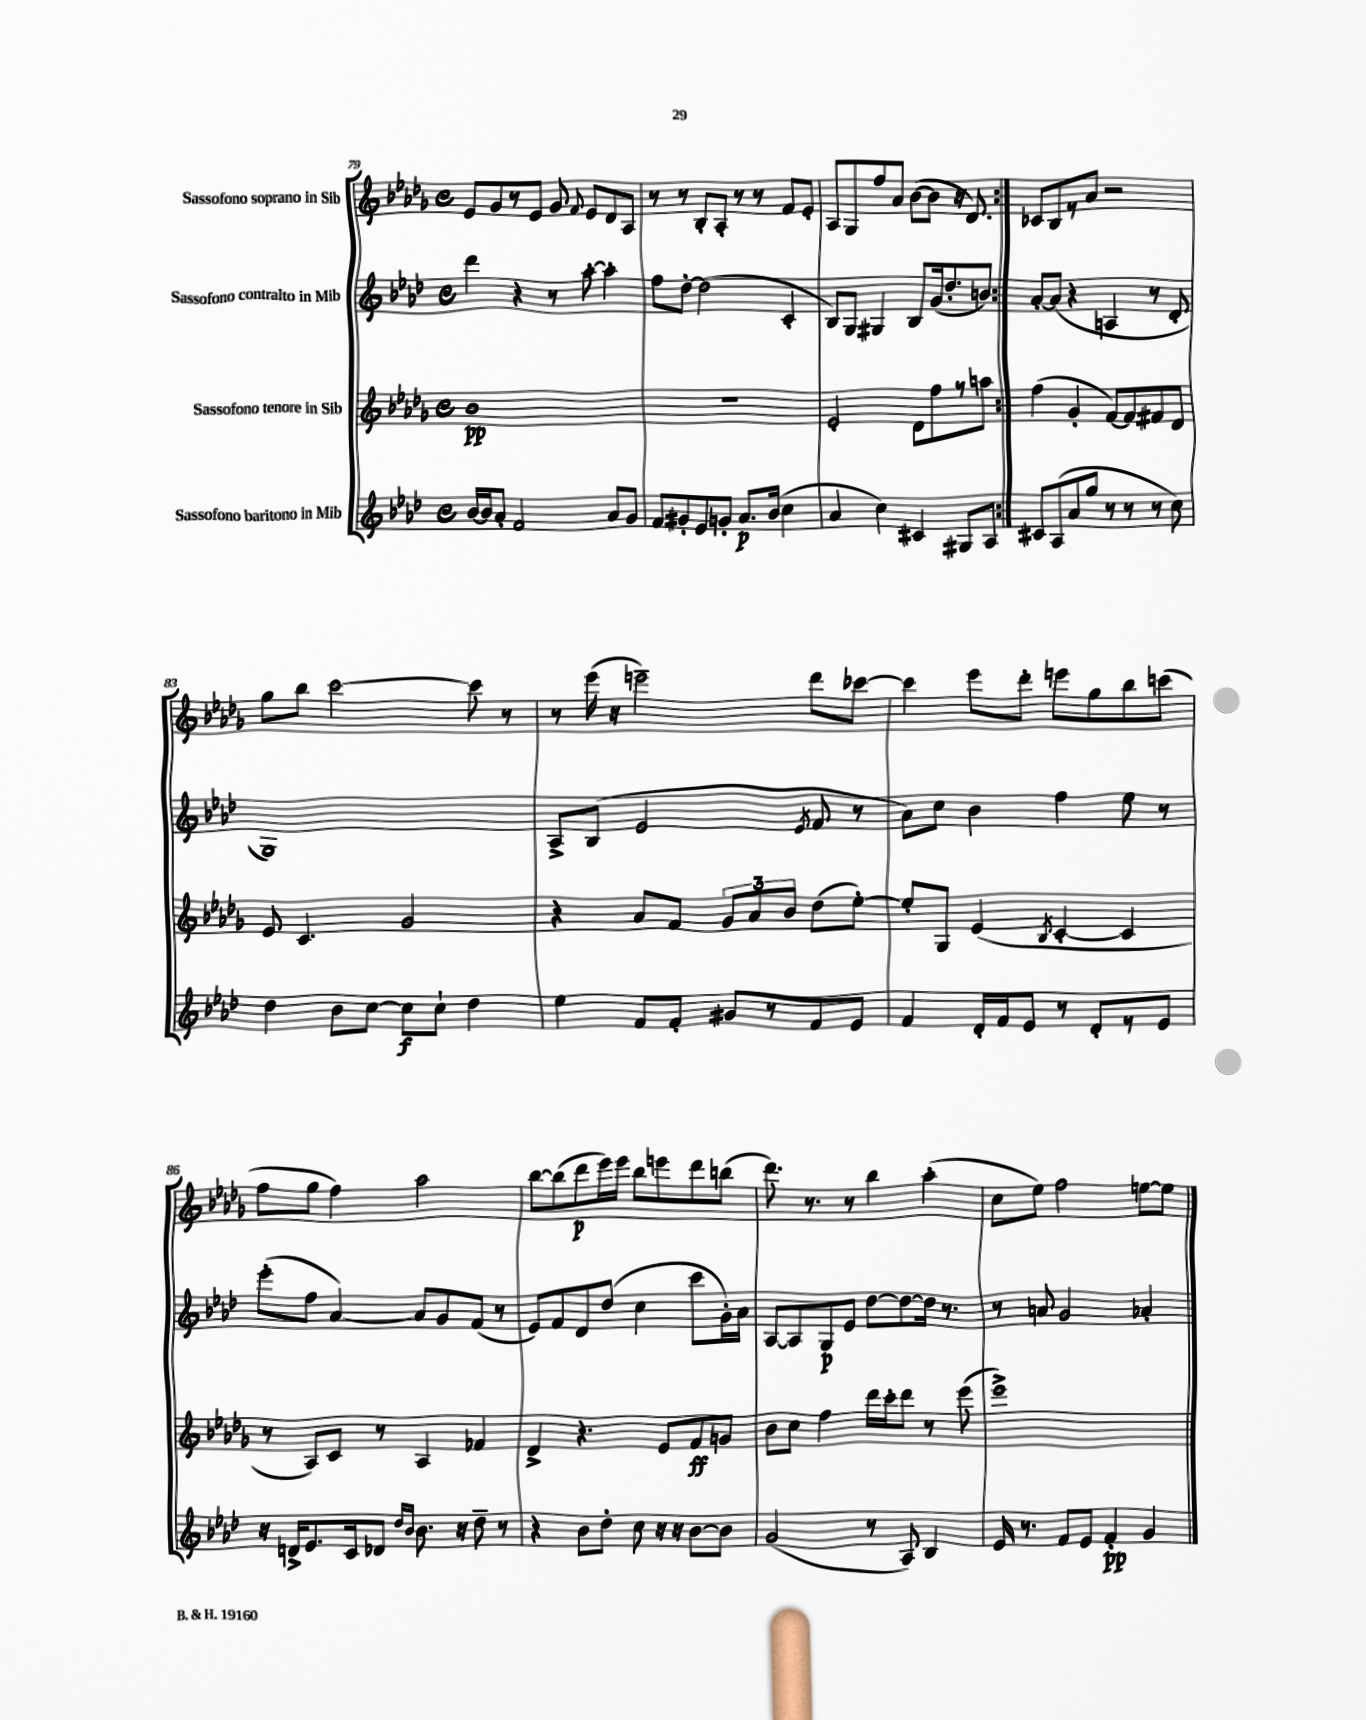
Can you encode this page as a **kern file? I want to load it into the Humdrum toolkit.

**kern	**kern	**kern	**kern
*staff4	*staff3	*staff2	*staff1
*clefG2	*clefG2	*clefG2	*clefG2
*k[b-e-a-d-]	*k[b-e-a-d-g-]	*k[b-e-a-d-]	*k[b-e-a-d-g-]
*M4/4	*M4/4	*M4/4	*M4/4
*met(c)	*met(c)	*met(c)	*met(c)
[16b-	1b-	4ddd-	8e-
16b-]	.	.	.
8a-'	.	.	8g-
2f	.	4r	8r
.	.	.	8e-
.	.	8r	8g-
.	.	.	8qqf
.	.	[8aa-'	8e-
8a-	.	4aa-']	8d-
8g	.	.	8A-
=	=	=	=
8f	1r	8ff	8r
8g#'	.	[8dd-'	8r
8e-	.	(2dd-]	8B-'
8g'	.	.	8A-'
8.a-	.	.	8r
.	.	.	8r
(16b-	.	.	.
4cc	.	4c'	8f
.	.	.	8e-'
=	=	=	=
4a-	2e-'	8B-)	8A-
.	.	8G	8G-
4cc)	.	4G#	8ff
.	.	.	8a-
4c#	8d-	8B-	([8b-
.	8ff	(16g	8b-]
.	.	8.dd-'	.
8G#	8r	.	16r
.	.	.	8.d-)
8A-	8aa	8b)	.
=:|!	=:|!	=:|!	=:|!
8c#	(4ff	[8a-'	8c-
(8A-	.	(8a-]	8B-
8a-	4g-'	4r	8r
8gg	.	.	8a-
8r	[8f)	4A	2r
8r	8f]	.	.
8r	8f#	8r	.
8cc)	8d-	8d-'	.
=	=	=	=
4dd-	8e-	1G)	8gg-
.	4.c	.	8bb-
8b-	.	.	[2ccc
[8cc	.	.	.
8cc]	2g-	.	.
8cc`	.	.	.
4dd-	.	.	8ccc]
.	.	.	8r
=	=	=	=
4ee-	4r	8A-^	8r
.	.	(8B-	(16eee-
.	.	.	16r
8f	8a-	2e-	2eee~)
8f'	8f	.	.
8g#	12g-	.	.
.	12a-	.	.
8r	.	.	.
.	12b-	.	.
.	.	8qe-	.
8f	(8dd-	8f	8ddd-
8e-	[8ee-')	8r	[8ccc-
=	=	=	=
4f	8ee-']	8a-)	4ccc-]
.	8G-	8cc	.
16d-'	(4e-	4b-	8eee-
16f	.	.	.
8e-	.	.	8ddd-'
.	8qB-	.	.
8r	[4c'	4ff	8eee
8d-'	.	.	8gg-
8r	4c]	8ee-	8bb-
8e-	.	8r	(8ccc
=	=	=	=
16r	8r	(8eee-'	8ff
16d^	.	.	.
8.e-	8A-)	8ff	8gg-
.	8c	[4a-)	4ff)
16c	.	.	.
8d-	8r	.	.
16qqdd-	.	.	.
16qqb-	.	.	.
8.b-	4A-	8a-]	2aa-
.	.	8g	.
16r	.	.	.
8dd-~	4f-	(8f	.
8r	.	8r	.
=	=	=	=
4r	4d-^	8e-)	[8bb-
.	.	8f	(8bb-]
8b-	4.r	8d-	8ddd-
8dd-'	.	(8dd-	16eee-)
.	.	.	16eee-
8cc	.	4cc	8bb-
16r	8e-	.	8eee
16r	.	.	.
[8b-	8f	8ccc	8ddd-
8b-]	8g	16g')	(8bb
.	.	16a-	.
=	=	=	=
(2g	8b-	[8A-	8.ddd-)
.	8cc	8A-]	.
.	.	.	8.r
.	4ff	8G	.
.	.	8e-	8r
8r	16ddd-	[8dd-	4bb-
.	16ccc'	.	.
8A-)	8ddd-	8dd-_	.
4B-	8r	16dd-]	(4aa-'
.	.	8.r	.
.	(8eee-	.	.
=	=	=	=
16e-	1eee-^)	8r	8cc
8.r	.	.	.
.	.	8a	8ee-)
8f	.	2g	2ff
8e-	.	.	.
4f'	.	.	.
4g	.	4a-'	[8ee
.	.	.	8ee]
==	==	==	==
*-	*-	*-	*-
